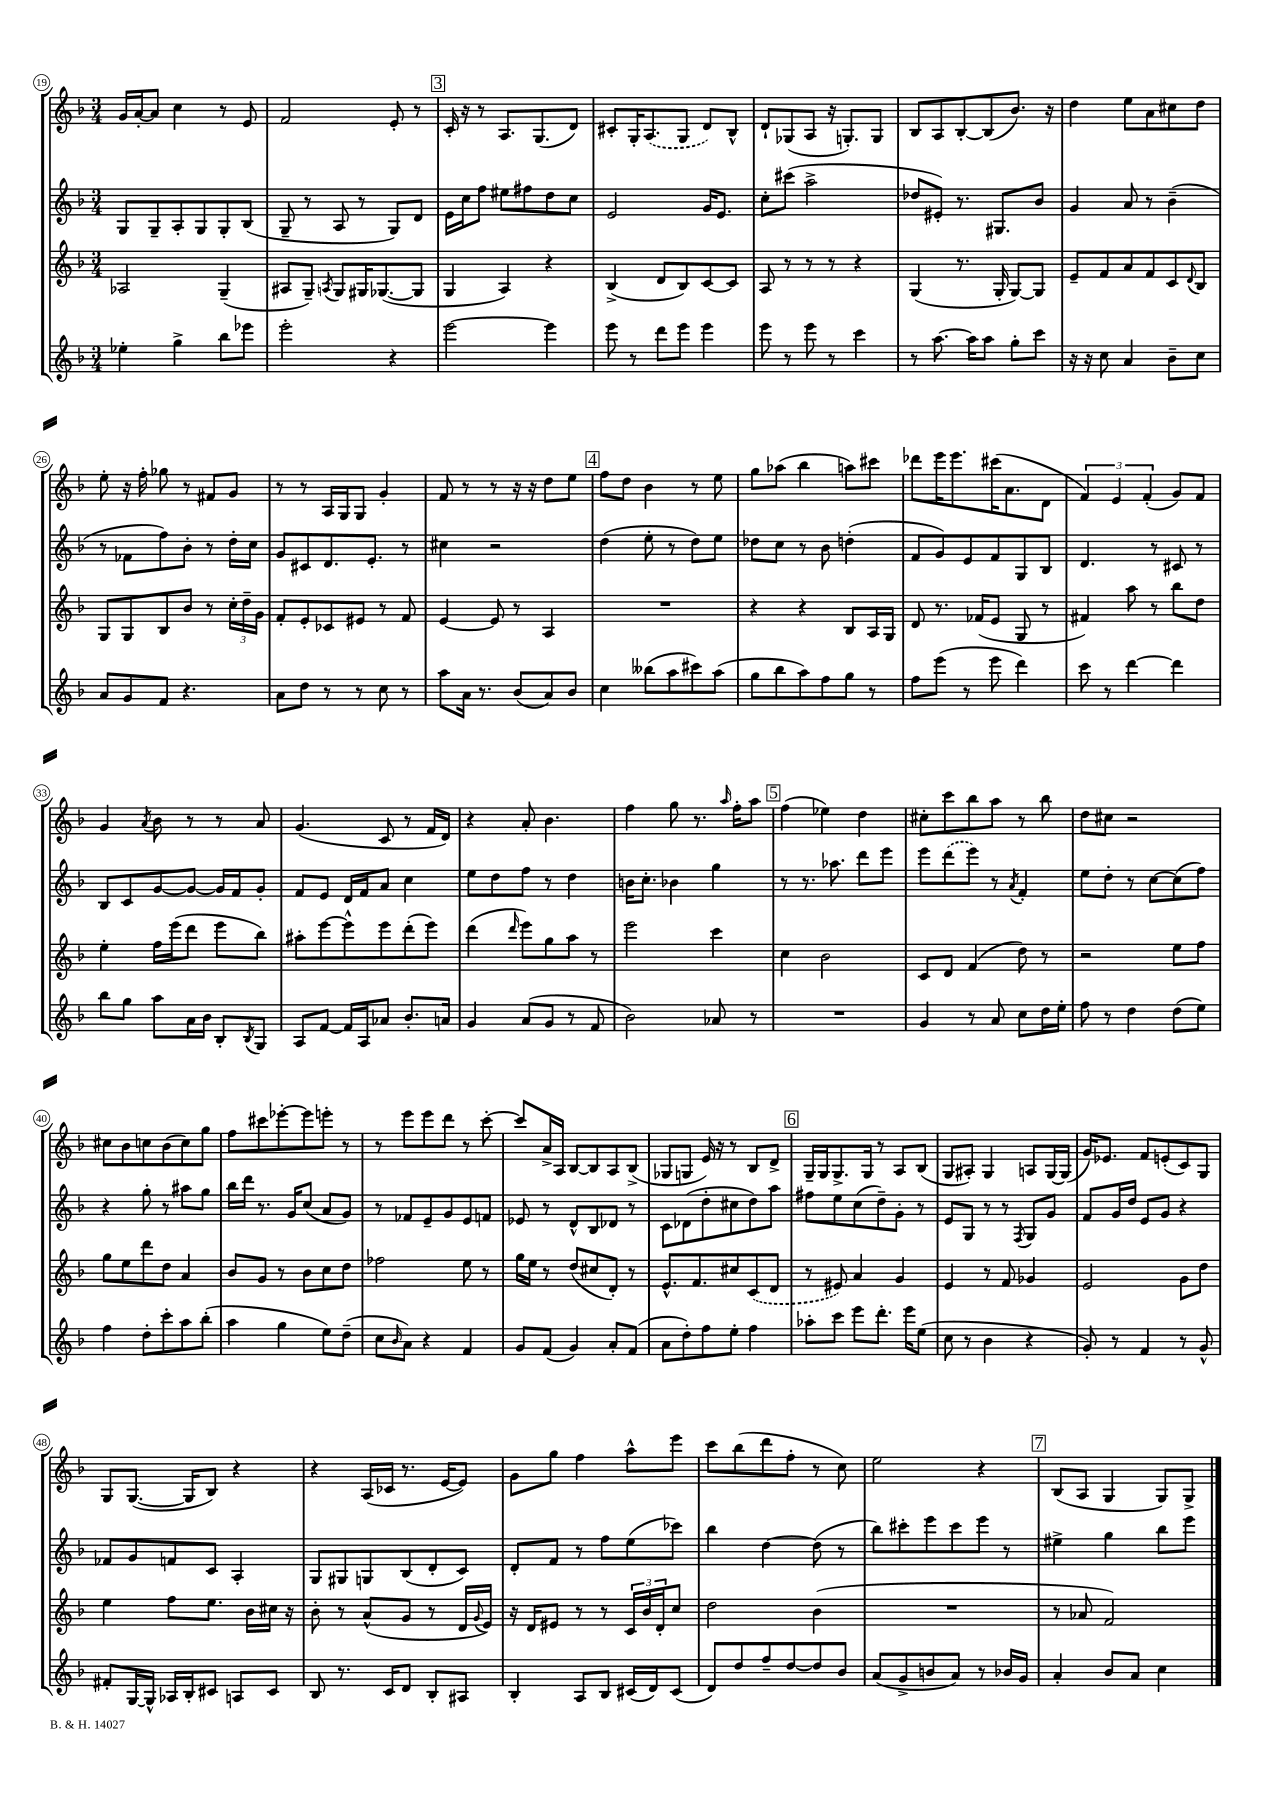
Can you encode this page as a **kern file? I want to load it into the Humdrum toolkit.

**kern	**kern	**kern	**kern
*part4	*part3	*part2	*part1
*staff4	*staff3	*staff2	*staff1
*clefG2	*clefG2	*clefG2	*clefG2
*k[b-]	*k[b-]	*k[b-]	*k[b-]
*M3/4	*M3/4	*M3/4	*M3/4
=19	=19	=19	=19
4ee-X'\	2A-X/	8G/L	16g/LL
.	.	.	[16a'/J
.	.	8G~/	8a/J]
4gg^\	.	8A'/	4cc\
.	.	8G/	.
8bb-\L	(4G~/	8G'/	8r
8eee-X\J	.	(8B-/J	8e/
=20	=20	=20	=20
2eee'\	8A#X/L	8G~/	2f/
.	8G~/J)	8r	.
.	8qAn/	.	.
.	8G/L	8A/	.
.	16G#X/K	8r	.
.	([8.G-X/	.	.
4r	.	8G/L)	8e'/
.	8G-/J]	8d/J	8r
!!LO:REH:place=s1:t=3
=21	=21	=21	=21
[2eee\	4G/	16e\LL	16c'/
.	.	16cc\J	16r
.	.	8ff\J	8r
.	4A/)	8ee#X\L	8.A/L
.	.	8ff#X\	.
.	.	.	(8.G/
4eee\]	4r	8dd\	.
.	.	8cc\J	8d/J)
=22	=22	=22	=22
8eee\	(4B-^/	2e/	8c#X'/L
8r	.	.	16G'/K
.	.	.	(8.A/
8ddd\L	8d/L	.	.
8eee\J	8B-/)	.	8G/J
4eee\	[8c/	16g/KL	8d/L)
.	.	8.e/J	.
.	8c/J]	.	8B-^^/J
=23	=23	=23	=23
8eee\	8A/	8cc'\L	8d`/L
8r	8r	(8ccc#X\J	(8G-X/
8eee\	8r	2aa^\	8A/J
8r	8r	.	16r
.	.	.	8.Gn'/L)
4ccc\	4r	.	.
.	.	.	8G/J
=24	=24	=24	=24
8r	(4G/	8dd-X/L	8B-/L
[8.aa\	.	8e#X'/J)	8A/
.	8.r	8.r	[8B-'/
16aa\KL]	.	.	.
8aa\J	.	.	(8B-/]
.	16G'/	8.G#X/L	.
8gg'\L	[8G/L)	.	8.b-/J)
8ccc\J	8G/J]	8b-/J	.
.	.	.	16r
=25	=25	=25	=25
16r	8e~/L	4g/	4dd\
16r	.	.	.
8cc\	8f/	.	.
4a/	8a/	8a/	8ee\L
.	8f/	8r	8a\
8b-~\L	8c/	(4b-~\	8cc#X\
.	8qqd/	.	.
8cc\J	8B-/J	.	8dd\J
!!LO:LB:g=z
=26	=26	=26	=26
8a/L	8G/L	8r	8ee'\
8g/	8G/	8f-X\L	16r
.	.	.	16ff'\
8f/J	8B-/	8ff\)	8gg-X\
4.r	8b-/J	8b-'\J	8r
.	8r	8r	8f#X/L
.	24cc'\LL	16dd'\LL	8g/J
.	24dd~\	.	.
.	.	16cc\JJ	.
.	24g\JJ	.	.
=27	=27	=27	=27
8a\L	8f'/L	8g/L	8r
8dd\J	8e'/	8c#X/	8r
8r	8c-X/	8.d/	16A/LL
.	.	.	16G/J
8r	8e#X/J	.	8G/J
.	.	8.e'/J	.
8cc\	8r	.	4g'/
8r	8f/	8r	.
=28	=28	=28	=28
8aa\L	[4e/	4cc#X\	8f/
16a\Jk	.	.	8r
8.r	.	.	.
.	8e/]	2r	8r
(8b-/L	8r	.	16r
.	.	.	16r
8a/)	4A/	.	8dd\L
8b-/J	.	.	8ee\J
!!LO:REH:place=s1:t=4
=29	=29	=29	=29
4cc\	2.r	(4dd\	8ff\L
.	.	.	8dd\J
(8bb--X\L	.	8ee'\	4b-\
8aa\	.	8r	.
8ccc#X\)	.	8dd\L)	8r
(8aa\J	.	8ee\J	8ee\
=30	=30	=30	=30
8gg\L	4r	8dd-X\L	8gg\L
8bb-\	.	8cc\J	(8aa-X\J
8aa\)	4r	8r	4bb-\
8ff\	.	8b-\	.
8gg\J	8B-/L	(4ddn'\	8aan\L)
8r	16A/L	.	8ccc#X\J
.	16G/JJ	.	.
=31	=31	=31	=31
8ff\L	8d/	8f/L	8ddd-X\L
(8eee\J	8.r	8g/)	16eee\K
.	.	.	8.eee\
8r	.	8e/	.
.	(16f-X/KL	.	.
8eee\	8e/J	8f/	(16ccc#X\K
.	.	.	8.a\
4ddd\)	8G/	8G/	.
.	8r	8B-/J	8d\J
=32	=32	=32	=32
8ccc\	4f#X/)	4.d/	6f/)
8r	.	.	.
.	.	.	6e/
[4ddd\	8aa\	.	.
.	.	.	(6f'/
.	8r	8r	.
4ddd\]	8bb-\L	8c#X/	8g/L)
.	8dd\J	8r	8f/J
!!LO:LB:g=z
=33	=33	=33	=33
8bb-\L	4ee'\	8B-/L	4g/
8gg\J	.	8c/	.
.	.	.	8qa/
8aa\L	16ff\LL	[8g/	8b-\
.	(16eee\J	.	.
16a\L	8ddd\J	8g/J_	8r
16b-\JJ	.	.	.
8B-'/L	8eee\L	16g/LL]	8r
.	.	16f/J	.
8qB-/	.	.	.
8G/J	8bb-\J)	8g'/J	8a/
=34	=34	=34	=34
8A/L	8aa#X'\L	8f/L	(4.g/
[8f/J	[8eee\	8e/J	.
16f/LL]	8eee^^\]	16d/LL	.
16A/J	.	16f/J	.
8a-X/J	8eee\	8a/J	8c/
8.b-'/L	(8ddd'\	4cc\	8r
.	8eee\J)	.	16f/LL
16an/Jk	.	.	16d/JJ)
=35	=35	=35	=35
4g/	(4ddd\	8ee\L	4r
.	.	8dd\	.
.	16qqddd/	.	.
(8a/L	8eee\L)	8ff\J	8a'/
8g/J	8gg\	8r	4.b-\
8r	8aa\J	4dd\	.
8f/	8r	.	.
=36	=36	=36	=36
2b-\)	2eee\	16bn\KL	4ff\
.	.	8.cc'\J	.
.	.	4b-X\	8gg\
.	.	.	8.r
8a-X/	4ccc\	4gg\	.
.	.	.	16qqaa/
.	.	.	16ff'\KL
8r	.	.	8aa\J
!!LO:REH:place=s1:t=5
=37	=37	=37	=37
2.r	4cc\	8r	(4ff\
.	.	8.r	.
.	2b-\	.	4ee-X\)
.	.	8.aa-X\	.
.	.	8ddd\L	4dd\
.	.	8eee\J	.
=38	=38	=38	=38
4g/	8c/L	8eee\L	8cc#X'\L
.	8d/J	(8ddd\	8ccc\
8r	(4f/	8eee\J)	8bb-\
8a/	.	8r	8aa\J
.	.	8qa/	.
8cc\L	8dd\)	4f'/	8r
16dd\L	8r	.	8bb-\
16ee'\JJ	.	.	.
=39	=39	=39	=39
8ff\	2r	8ee\L	8dd\L
8r	.	8dd'\J	8cc#X\J
4dd\	.	8r	2r
.	.	[8cc\L	.
(8dd\L	8ee\L	(8cc\]	.
8ee\J)	8ff\J	8ff\J)	.
!!LO:LB:g=z
=40	=40	=40	=40
4ff\	8gg\L	4r	8cc#X\L
.	8ee\	.	8b-\
8dd'\L	8ddd\	8gg'\	8ccn\
8ccc'\	8dd\J	8r	(8b-\
8aa\	4a/	8aa#X\L	8cc\)
(8bb-'\J	.	8gg\J	8gg\J
=41	=41	=41	=41
4aa\	8b-/L	16bb-\LL	8ff\L
.	.	16ddd\JJ	.
.	8g/J	8.r	8ccc#X\
4gg\	8r	.	[8eee-X'\
.	.	16g/KL	.
.	8b-\L	(8cc/J	8eee-\]
8ee\L)	8cc\	8a/L	8eeen'\J
(8dd~\J	8dd\J	8g/J)	8r
=42	=42	=42	=42
8cc\L	2ff-X\	8r	8r
16qqb-/	.	.	.
8a\J)	.	8f-X/L	8eee\L
4r	.	8e~/	8eee\
.	.	8g/	8ddd\J
4f/	8ee\	8e/	8r
.	8r	8fn/J	[8ccc'\
=43	=43	=43	=43
8g/L	16gg\LL	8e-X/	8ccc/L]
.	16ee\JJ	.	.
(8f/J	8r	8r	16a^/L
.	.	.	16A/JJ
4g/)	(8dd/L	8d^^/L	[8B-/L
.	8cc#X/	8B-/	8B-/]
8a'/L	8d'/J)	8d-X/J	8A/
(8f/J	8r	8r	(8B-^/J
=44	=44	=44	=44
8a\L	8.e^^/L	8c\L	8G-X/L
8dd'\)	.	(8d-X\	8Gn/J
.	8.f/	.	.
8ff\	.	8dd'\	16e/)
.	.	.	16r
8ee'\J	8cc#X/	8cc#X\	8r
4ff\	(8c/	8dd\)	8B-/L
.	8d/J	8aa\J	8d^/J
!!LO:REH:place=s1:t=6
=45	=45	=45	=45
8aa-X'\L	8r	8ff#X\L	16G~/LL
.	.	.	16G/J
8ccc\J	8e#X/)	8ee\	8.G^/
8eee\L	4a/	(8cc\	.
.	.	.	16G/Jk
8.ddd'\J	.	8dd~\)	8r
.	4g/	8g'\J	8A/L
16eee\KL	.	.	.
(8ee\J	.	8r	(8B-/J
=46	=46	=46	=46
8cc\	4e/	8e/L	8G/L
8r	.	8G/J	8A#X'/J)
4b-\	8r	8r	4G/
.	8f/	8r	.
.	.	8qF/	.
4r	4g-X/	8G/L	8An/L
.	.	8g/J	[16G/L
.	.	.	(16G/JJ]
=47	=47	=47	=47
8g'/)	2e/	8f/L	16g/KL)
.	.	.	8.e-X/J
8r	.	16g/L	.
.	.	16dd/JJ	.
4f/	.	8e/L	8f/L
.	.	8g/J	(8en'/
8r	8g\L	4r	8c/)
8g^^/	8dd\J	.	8G/J
!!LO:LB:g=z
=48	=48	=48	=48
8f#X'/L	4ee\	8f-X/L	8G/L
[16G/L	.	8g/	([8.G/J
16G^^/JJ]	.	.	.
16A-X/LL	8ff\L	8fn/	.
16B-'/J	.	.	16G/KL]
8c#X/J	8.ee\J	8c/J	8B-/J)
8An/L	.	4A'/	4r
.	16b-\LL	.	.
8c#/J	16cc#X\JJ	.	.
.	16r	.	.
=49	=49	=49	=49
8B-/	8b-'\	8G/L	4r
8.r	8r	8G#X/	.
.	(8a^^/L	8Gn/	(16A/LL
16c/KL	.	.	16c-X/JJ
8d/J	8g/J	(8B-/	8.r
8B-'/L	8r	8d'/	.
.	.	.	[16e/KL
8A#X/J	16d/LL	8c/J)	8e/J])
.	8qqg/	.	.
.	16e/JJ)	.	.
=50	=50	=50	=50
4B-'/	16r	8d'/L	8g\L
.	16d/KL	.	.
.	8e#X/J	8f/J	8gg\J
8A/L	8r	8r	4ff\
8B-/J	8r	8ff\L	.
(16c#X/LL	24c/LL	(8ee\	8aa^^\L
.	24b-/	.	.
16d/J)	.	.	.
.	24d'/J	.	.
(8c#/J	8cc/J	8ccc-X\J)	8eee\J
=51	=51	=51	=51
8d/L)	2dd\	4bb-\	8ccc\L
8dd/	.	.	(8bb-\
8ff~/	.	[4dd\	8ddd\
[8dd/	.	.	8ff'\J
8dd/]	(4b-\	(8dd\]	8r
8b-/J	.	8r	8cc\)
=52	=52	=52	=52
(8a/L	2.r	8bb-\L)	2ee\
8g^/	.	8ccc#X'\	.
8bn/	.	8eee\	.
8a/J)	.	8ccc#\	.
8r	.	8eee\J	4r
16b-X/LL	.	8r	.
16g/JJ	.	.	.
!!LO:REH:place=s1:t=7
=53	=53	=53	=53
4a'/	8r	4ee#X^\	(8B-/L
.	8a-X/	.	8A/J
8b-/L	2f/)	4gg\	4G/
8a/J	.	.	.
4cc\	.	8bb-\L	8G/L)
.	.	8eee\J	8G^/J
==	==	==	==
*-	*-	*-	*-
